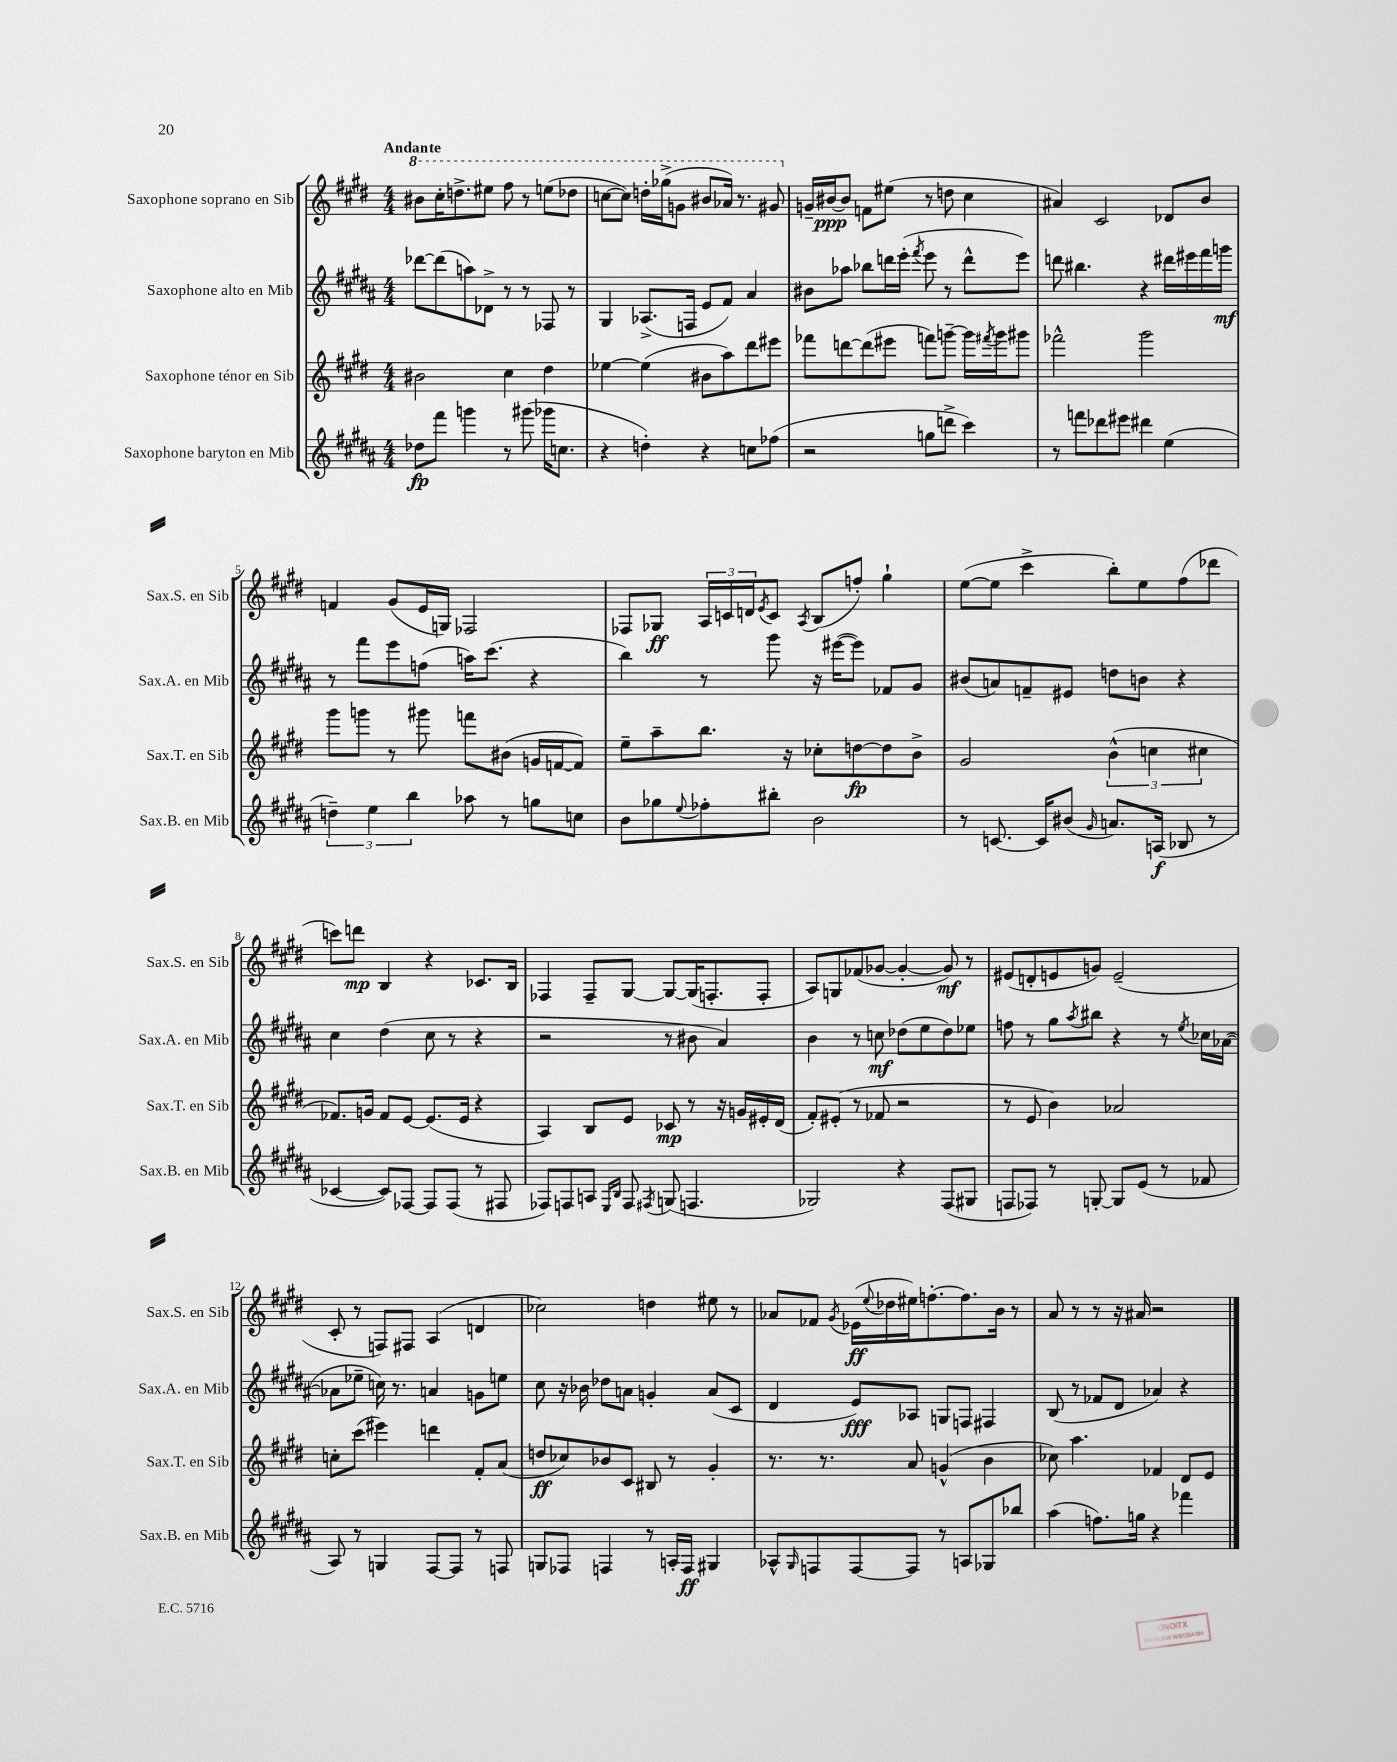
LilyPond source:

<<
\new StaffGroup <<
\new Staff = "s0" \with { instrumentName = "Saxophone soprano en Sib" shortInstrumentName = "Sax.S. en Sib" } {
    \clef treble \key e \major \numericTimeSignature \time 4/4 \tempo "Andante"
    \ottava #1 bis''8 cis'''16-. d'''8.-> eis'''8 fis'''8 r8 e'''8( des'''8 |
    c'''8~ c'''8) d'''16-. ges'''16->( g''8 bis''8 aes''16) r8. gis''8 \ottava #0 |
    g'16-- bis'16~\ppp bis'8 f'8 eis''8( r8 d''8 cis''4 |
    ais'4) cis'2 des'8 b'8 |
    f'4 gis'8( e'16 g16) fes2 |
    fes8 ges8\ff \tuplet 3/2 { a16 c'16 d'16 } \acciaccatura { e'8 } c'8 \acciaccatura { a8 } b8( f''8-.) gis''4-! |
    e''8~( e''8 cis'''4-> b''8-.) e''8 fis''8( des'''8 |
    c'''8) d'''8\mp b4 r4 ces'8. b16 |
    fes4 fes8-- gis8~ gis8~ gis16( f8.-. f8-. |
    a8) g8 fes'8( ges'8~ ges'4~-. ges'8\mf) r8 |
    eis'8( d'8-. e'8 g'8) e'2--( |
    cis'8-. r8 f8) fis8 a4( d'4 |
    ces''2) d''4 eis''8 r8 |
    aes'8 fes'8 \acciaccatura { gis'8 } ees'16\ff( \appoggiatura { e''8 } des''16 eis''16) f''8.~-. f''8. b'16 r8 |
    a'8 r8 r8 r16 ais'16 r2 \bar "|." |
}
\new Staff = "s1" \with { instrumentName = "Saxophone alto en Mib" shortInstrumentName = "Sax.A. en Mib" } {
    \clef treble \key b \major \numericTimeSignature \time 4/4
    des'''8~ des'''8( a''8) des'8-> r8 r8 fes8 r8 |
    gis4 aes8.->( f16 e'8 fis'8) ais'4 |
    bis'8 aes''8 bes''8 d'''16 e'''16-.( \acciaccatura { fis'''8 } e'''8 r8 d'''8-^ e'''8) |
    d'''8 bis''4. r4 dis'''16 eis'''16 fis'''16 g'''16\mf |
    r8 fis'''8 e'''8 f''8( a''16) cis'''8.( r4 |
    b''4) r8 gis'''8 r16 eis'''16~( eis'''8) fes'8 gis'8 |
    bis'8( a'8) f'8-- eis'8 d''8 b'8 r4 |
    cis''4 dis''4( cis''8 r8 r4 |
    r2 r8 bis'8 ais'4) |
    b'4 r8 c''8\mf des''8( e''8 des''8) ees''8 |
    f''8 r8 gis''8 \acciaccatura { ais''8 } bis''8 r4 r8 \acciaccatura { e''8 } ces''16 aes'16~( |
    aes'8 ees''8-- c''16) r8. a'4 g'8 e''8 |
    cis''8 r16 bes'16 des''8 a'8 g'4-. a'8( cis'8 |
    dis'4 e'8\fff) aes8 g8 f8 fis4 |
    b8( r8 fes'8 dis'8 aes'4) r4 \bar "|." |
}
\new Staff = "s2" \with { instrumentName = "Saxophone ténor en Sib" shortInstrumentName = "Sax.T. en Sib" } {
    \clef treble \key e \major \numericTimeSignature \time 4/4
    bis'2 cis''4 dis''4 |
    ees''4~ ees''4( bis'8 a''8) dis'''8 eis'''8 |
    fes'''8 d'''8~ d'''8( eis'''8 f'''8) g'''8~-- g'''16 \acciaccatura { fis'''8 } g'''16 gis'''8 |
    fes'''2-^ gis'''2 |
    gis'''8 g'''8 r8 gis'''8 f'''8 bis'8( g'16 f'16~ f'8) |
    e''8-- a''8-- b''8. r16 ces''8-. d''8~\fp d''8 b'8-> |
    gis'2 \tuplet 3/2 { b'4-^( c''4 cis''4 } |
    fes'8.) g'16 fes'8 e'8~ e'8.( e'16 r4 |
    a4) b8 e'8 ces'8\mp r8 r16 g'16 eis'16-. dis'16( |
    fis'8-.) eis'8-.( r8 fes'8 r2 |
    r8 e'8 b'4) aes'2 |
    c''8-. cis'''8( eis'''4) d'''4 fis'8-. a'8( |
    d''8\ff ces''8) bes'8 cis'8 bis8 r8 gis'4-. |
    r8. r8. a'8 g'4-^( b'4 |
    ces''8) a''4. fes'4 dis'8 e'8 \bar "|." |
}
\new Staff = "s3" \with { instrumentName = "Saxophone baryton en Mib" shortInstrumentName = "Sax.B. en Mib" } {
    \clef treble \key b \major \numericTimeSignature \time 4/4
    des''8\fp fis'''8 g'''4 r8 gis'''8( ges'''16 c''8. |
    r4 d''4-.) r4 c''8 fes''8( |
    r2 g''8 d'''8-> cis'''4) |
    r8 f'''8 des'''8 eis'''8 dis'''4 e''4( |
    \tuplet 3/2 { d''4--) e''4 b''4 } aes''8 r8 g''8 c''8 |
    b'8 ges''8 \appoggiatura { e''8 } fes''8-. bis''8-. b'2 |
    r8 c'8.~ c'16 bis'8( \grace { gis'16 } a'8.) a16\f( bes8 r8 |
    ces'4~ ces'8) fes8~ fes8 fes8( r8 fis8 |
    fes8) f8 a8 \grace { e16 b16 } f8 \acciaccatura { fis8 } g8( f4. |
    ges2) r4 fis8( gis8 |
    f8 fes8) r8 g8~-. g8 e'8( r8 fes'8 |
    ais8) r8 g4 fis8~ fis8 r8 f8 |
    g8 fes8 f4 r8 a16-. f16\ff gis4 |
    aes8-^ \grace { gis16 } f8 f8~ f8 r8 a8 ges8 bes''8 |
    ais''4( f''8.) g''16 r4 fes'''4 \bar "|." |
}
>>
>>
